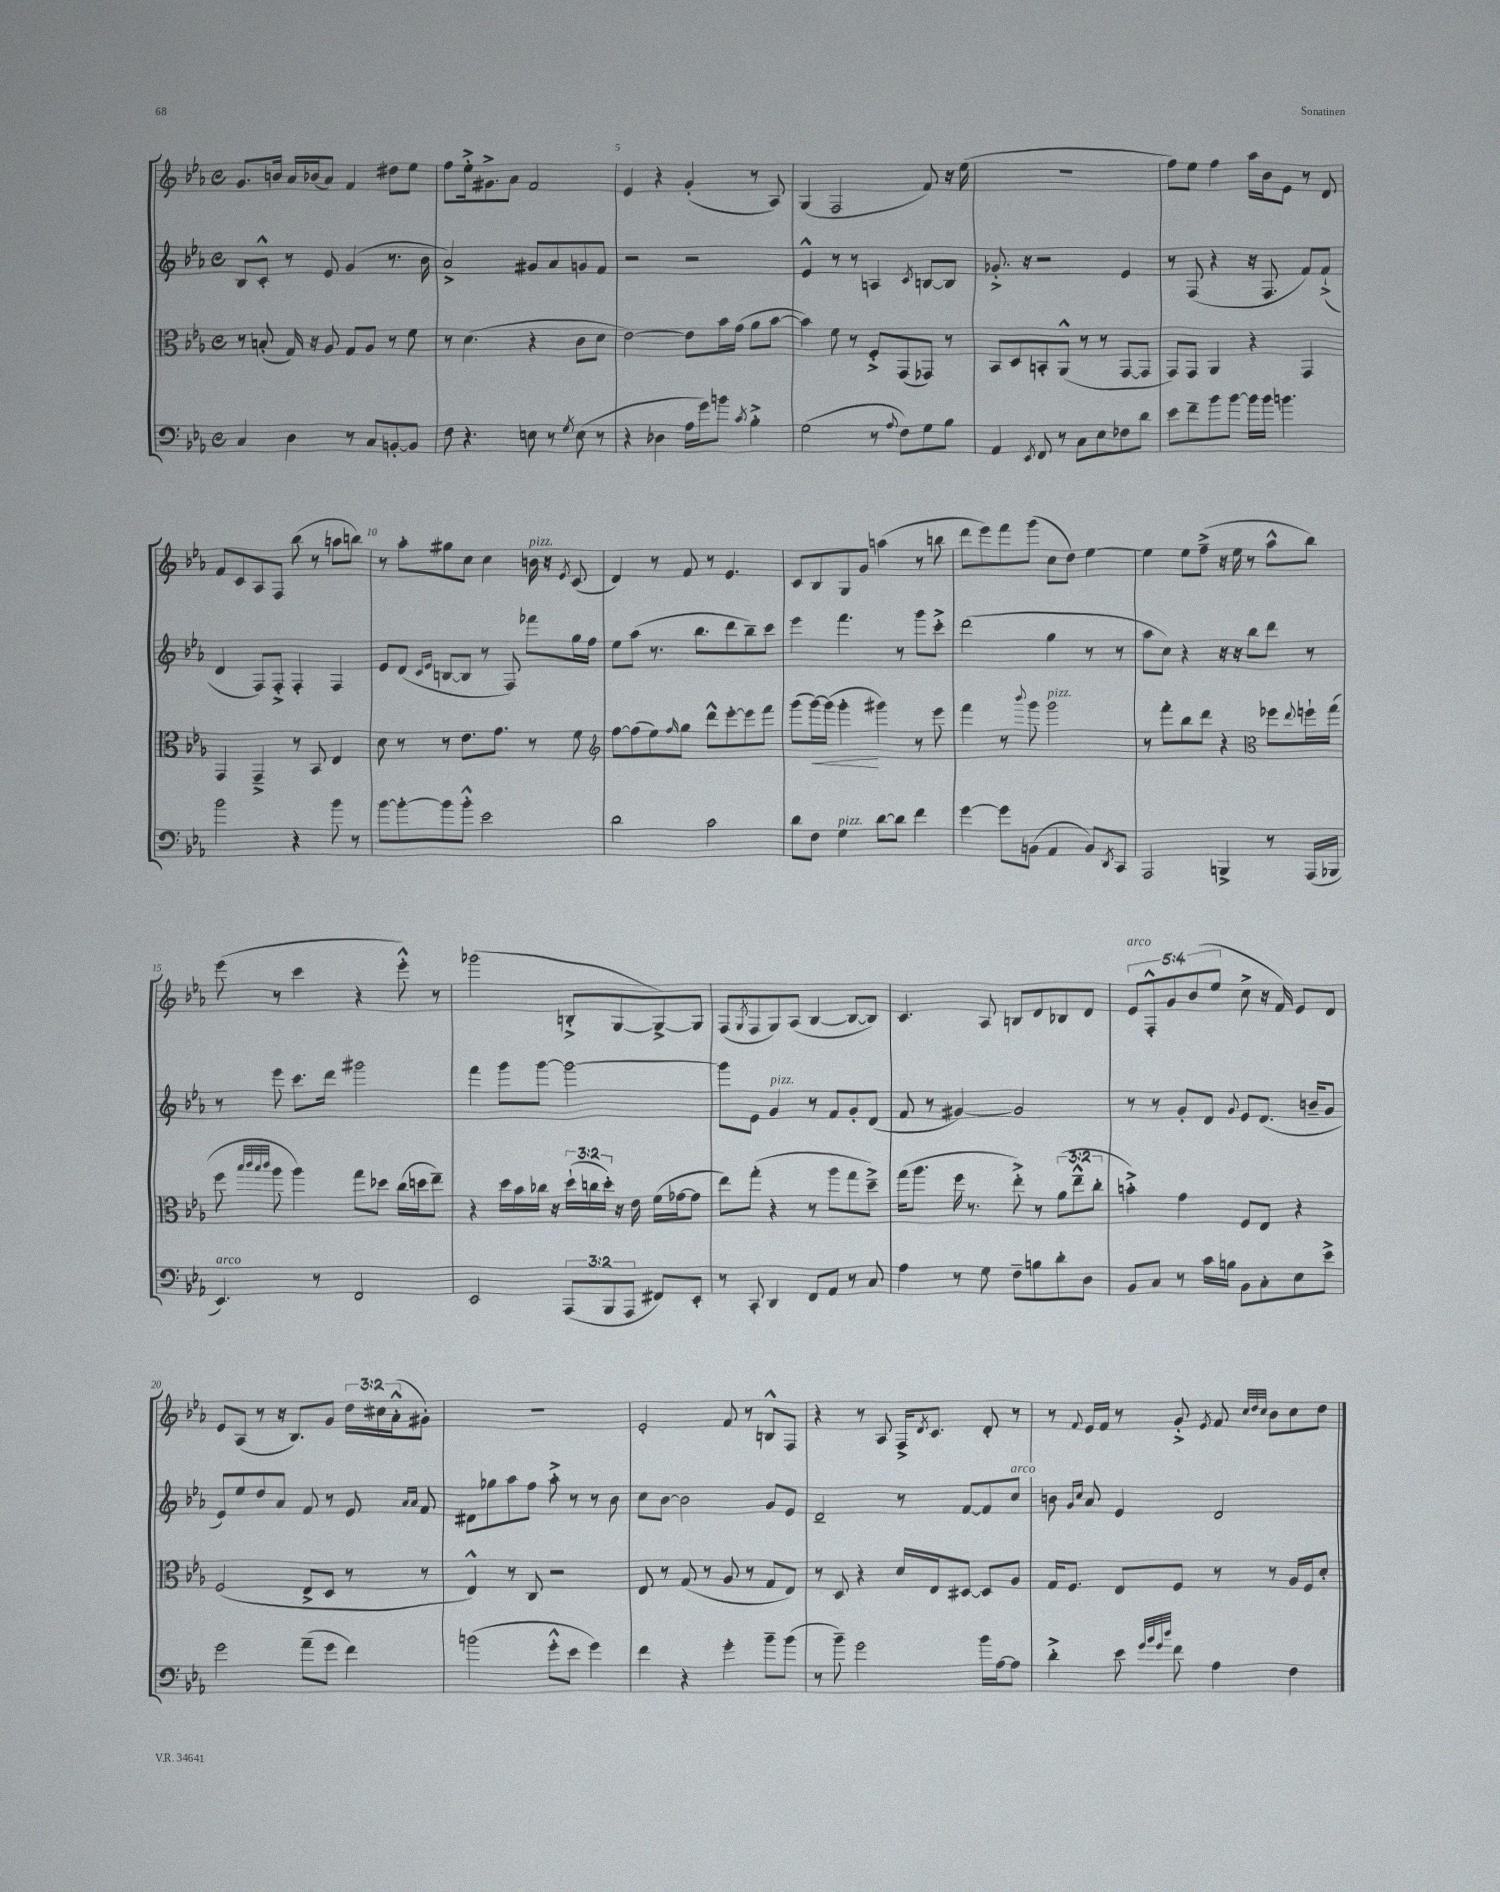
<<
\new StaffGroup <<
\new Staff = "s0" {
    \clef treble \key ees \major \defaultTimeSignature \time 4/4 \override Staff.TupletNumber.text = #tuplet-number::calc-fraction-text
    g'8. b'16 aes'16 bes'16( aes'8) f'4 dis''8 ees''8 |
    f''8 ees''16-.-> gis'8.-> aes'8 f'2 |
    ees'4 r4 g'4-.( r8 aes8) |
    g4( f2 f'8) r16 ees''16( |
    R1 |
    f''8) ees''8 f''4 aes''16 bes'16 ees'8 r8 d'8 |
    f'8 c'8 aes8 f8 bes''8( r8 a''8 b''8) |
    r8 aes''8-. gis''8 c''8 c''4 b'16^\markup { \italic "pizz." } r16 \acciaccatura { ees'8 } c'8( |
    d'4) r8 f'8 r8 ees'4. |
    c'8 bes8 g8 g'8 a''4( r8 b''8 |
    d'''8 ees'''8) f'''8 g'''8( c''8 d''8) ees''4~ |
    ees''4 ees''8 f''8--->( r16 ees''16 r8 aes''8-^ bes''8) |
    ees'''8( r8 c'''4 r4 ees'''8-.-^) r8 |
    ges'''2( b8-.-> g8~ g8~->) g8 |
    f8( \acciaccatura { g8 } f8 g8) aes8( bes4~ bes8~ bes8) |
    c'4. aes8 b8 d'8 bes8 d'8 |
    \tuplet 5/4 { ees'8^\markup { \italic "arco" } f8-.-^ g'8 bes'8( ees''8 } c''8-> r16 f'16) ees'8 d'8 |
    ees'8 aes8( r8 r16 bes8.) g'8 \tuplet 3/2 { d''16 cis''16 aes'16-.-^( } gis'8-.) |
    R1 |
    ees'2-. f'8 r8 b8-^ f8 |
    r4 r8 aes8 f16-> \acciaccatura { d'8 } c'8. d'8-. r8 |
    r8 \appoggiatura { f'8 } ees'16 f'16 r8 g'8-.-> \acciaccatura { ees'8 } f'8 \grace { c''32 d''32 c''32 } bes'8 c''8 d''8 \bar "|." |
}
\new Staff = "s1" {
    \clef treble \key ees \major \defaultTimeSignature \time 4/4
    bes8 c'8-.-^ r8 ees'8 g'4( r8. bes'16 |
    aes'2->) gis'8 aes'8 g'8 f'8 |
    r2 r2 |
    ees'4-^ r8 r8 a4 \acciaccatura { c'8 } b8~ b8 |
    ges'8.-.-> r16 r2 ees'4 |
    r8 f8( r4 r16 f8. f'8) f'8-!->( |
    d'4 f8) f8-.-> f4-. f4 |
    ees'8 d'8( \grace { c'16 ees'16 } b8~ b8 r8 f8) fes'''8 g''16 f''16 |
    ees''8 aes''8( r8. bes''8. d'''8 bes''8--) c'''8 |
    ees'''4 f'''4. r8 g'''8 c'''8-.-> |
    d'''2( g''4 r8 r8 |
    aes''8 c''8) r4 r16 r16 bes''8 d'''8 r8 |
    r8 ees'''8 c'''8. d'''16 gis'''2 |
    f'''4 g'''8 g'''8~ g'''2~ |
    g'''8 ees'8 g'4^\markup { \italic "pizz." } r8 f'8 g'8-. d'8( |
    f'8 r8 gis'4~) gis'2 |
    r8 r8 g'8-. d'8 \appoggiatura { g'8 } ees'8 d'8.( b'16-- g'8 |
    ees'8) ees''8 d''8 aes'8 f'8 r8 ees'8 \grace { aes'16 aes'16 } f'8 |
    dis'8 ges''8 aes''8 f''8 aes''8-.-> r8 r8 bes'8 |
    c''8 bes'8~ bes'2 g'8 ees'8 |
    d'2-- r8 f'8~ f'8 c''8^\markup { \italic "arco" } |
    b'8 \grace { g'16 c''16 } aes'8 ees'4 d'2 \bar "|." |
}
\new Staff = "s2" {
    \clef alto \key ees \major \defaultTimeSignature \time 4/4 \override Staff.TupletNumber.text = #tuplet-number::calc-fraction-text
    r8 b8-.( g16) r16 aes8 g8 aes8 r8 f'8 |
    r8 d'4.( r4 c'8 d'8 |
    ees'2~) ees'8 bes'16 g'16( aes'8 bes'8~ |
    bes'4) f'8 r8 f8-.-> g,8( ges,8) r8 |
    bes,8 d8 b,8-. aes,8-^( r8 r8 g,8~ g,8 |
    g,8) g,8 aes,4 r4 g,4 |
    g,4 g,4---> r8 bes,8 ees4 |
    d'8 r8 r8 ees'8. g'8. r8 f'8 |
    \clef treble f''8~ f''8( ees''8) \grace { f''16 } g''8 d'''8-^ ees'''8~-. ees'''8 f'''8 |
    g'''8( g'''16~\<) g'''16( g'''4-.\! gis'''4) r8 ees'''8 |
    f'''4 r8 \appoggiatura { bes'''8 } g'''8 g'''2^\markup { \italic "pizz." } |
    r8 f'''8-. bes''8 d'''8 r4 \clef alto fes''8 \appoggiatura { ees''8 } f''16-! g''16( |
    f''8 \grace { bes''32 c'''32 bes''32 c'''32 } aes''8 aes''4) g''8 des''8 c''16( d''16 ees''8--) |
    r4 d''16 bes'16 ces''16 r16 \tuplet 3/2 { d''16-!( c''16 d''16-.) } r16 ees'16 f'16( ges'16~ ges'8 |
    ees''8) g''8-.( r4 r8 aes''8 g''8 d''8--->) |
    g''16( aes''8. f''16 r8. ees''8-.->) r8 \tuplet 3/2 { aes'8( ees''8---^ c''8-. } |
    b'4-.->) g'4 f8 ees8 r4 |
    f2( ees8-> d8 r8 r8 |
    ees4-^) r8 c8 r2 |
    ees8 r8 g8( r8 aes8 r8 g8 ees8) |
    r8 d8 r4 d'16 ees16 dis8~ dis8 aes8 |
    g16 f8. ees8 f8 r8 r8 aes16 f16 d'8-. \bar "|." |
}
\new Staff = "s3" {
    \clef bass \key ees \major \defaultTimeSignature \time 4/4 \override Staff.TupletNumber.text = #tuplet-number::calc-fraction-text
    c4 d4 r8 c8 b,8~-. b,8 |
    f8 r4. e8 r8 \acciaccatura { g8 } e8( r8 |
    r4 des4 aes16 g'16) b'8 \acciaccatura { c'8 } bes4-.-> |
    g2( r8 \appoggiatura { aes8 } f8) g8 bes8 |
    aes,4 \acciaccatura { ees,8 } f,8 r8 c8 ees8 fes8 d'8 |
    ees'8 f'8-- bes'8 bes'8~ bes'16 bes'16 b'4. |
    bes'2 r4 bes'8 r8 |
    bes'8~ bes'8~-. bes'8 bes'8-.-^ ees'2 |
    d'2 c'2 |
    d'8 f8 g4^\markup { \italic "pizz." } d'8~ d'8 f'4 |
    g'4~ g'8 b,8( aes,4 b,8) \acciaccatura { d,8 } c,8 |
    aes,,2 b,,4-> r8 aes,,16( bes,,16 |
    ees,4.^\markup { \italic "arco" }) r8 f,2 |
    ees,2 \tuplet 3/2 { aes,,8( bes,,8 aes,,8 } fis,8) ees,8-. |
    r8 c,8-. d,4 f,8 aes,8 r8 c8 |
    aes4 r8 g8 f8-- b8 d'8-. d8 |
    bes,8 c8 r8 c'16 b16 bes,8 c8-. ees8 ees'8-> |
    g'2 aes'8--( g'8 f'4) |
    b'2( g'8-.-^ ees'8 g'4) |
    f'4 r4 g'4-. bes'8-- bes'8( |
    r8 bes'8--) g'2 bes'16 aes16~ aes8 |
    d'4-.-> ees'8 \grace { g'32 bes'32 g'32 d''32 } f'8 aes4 f4 \bar "|." |
}
>>
>>
\layout { \context { \Score currentBarNumber = #3 \override BarNumber.break-visibility = ##(#f #t #t) barNumberVisibility = #(every-nth-bar-number-visible 5) } }
